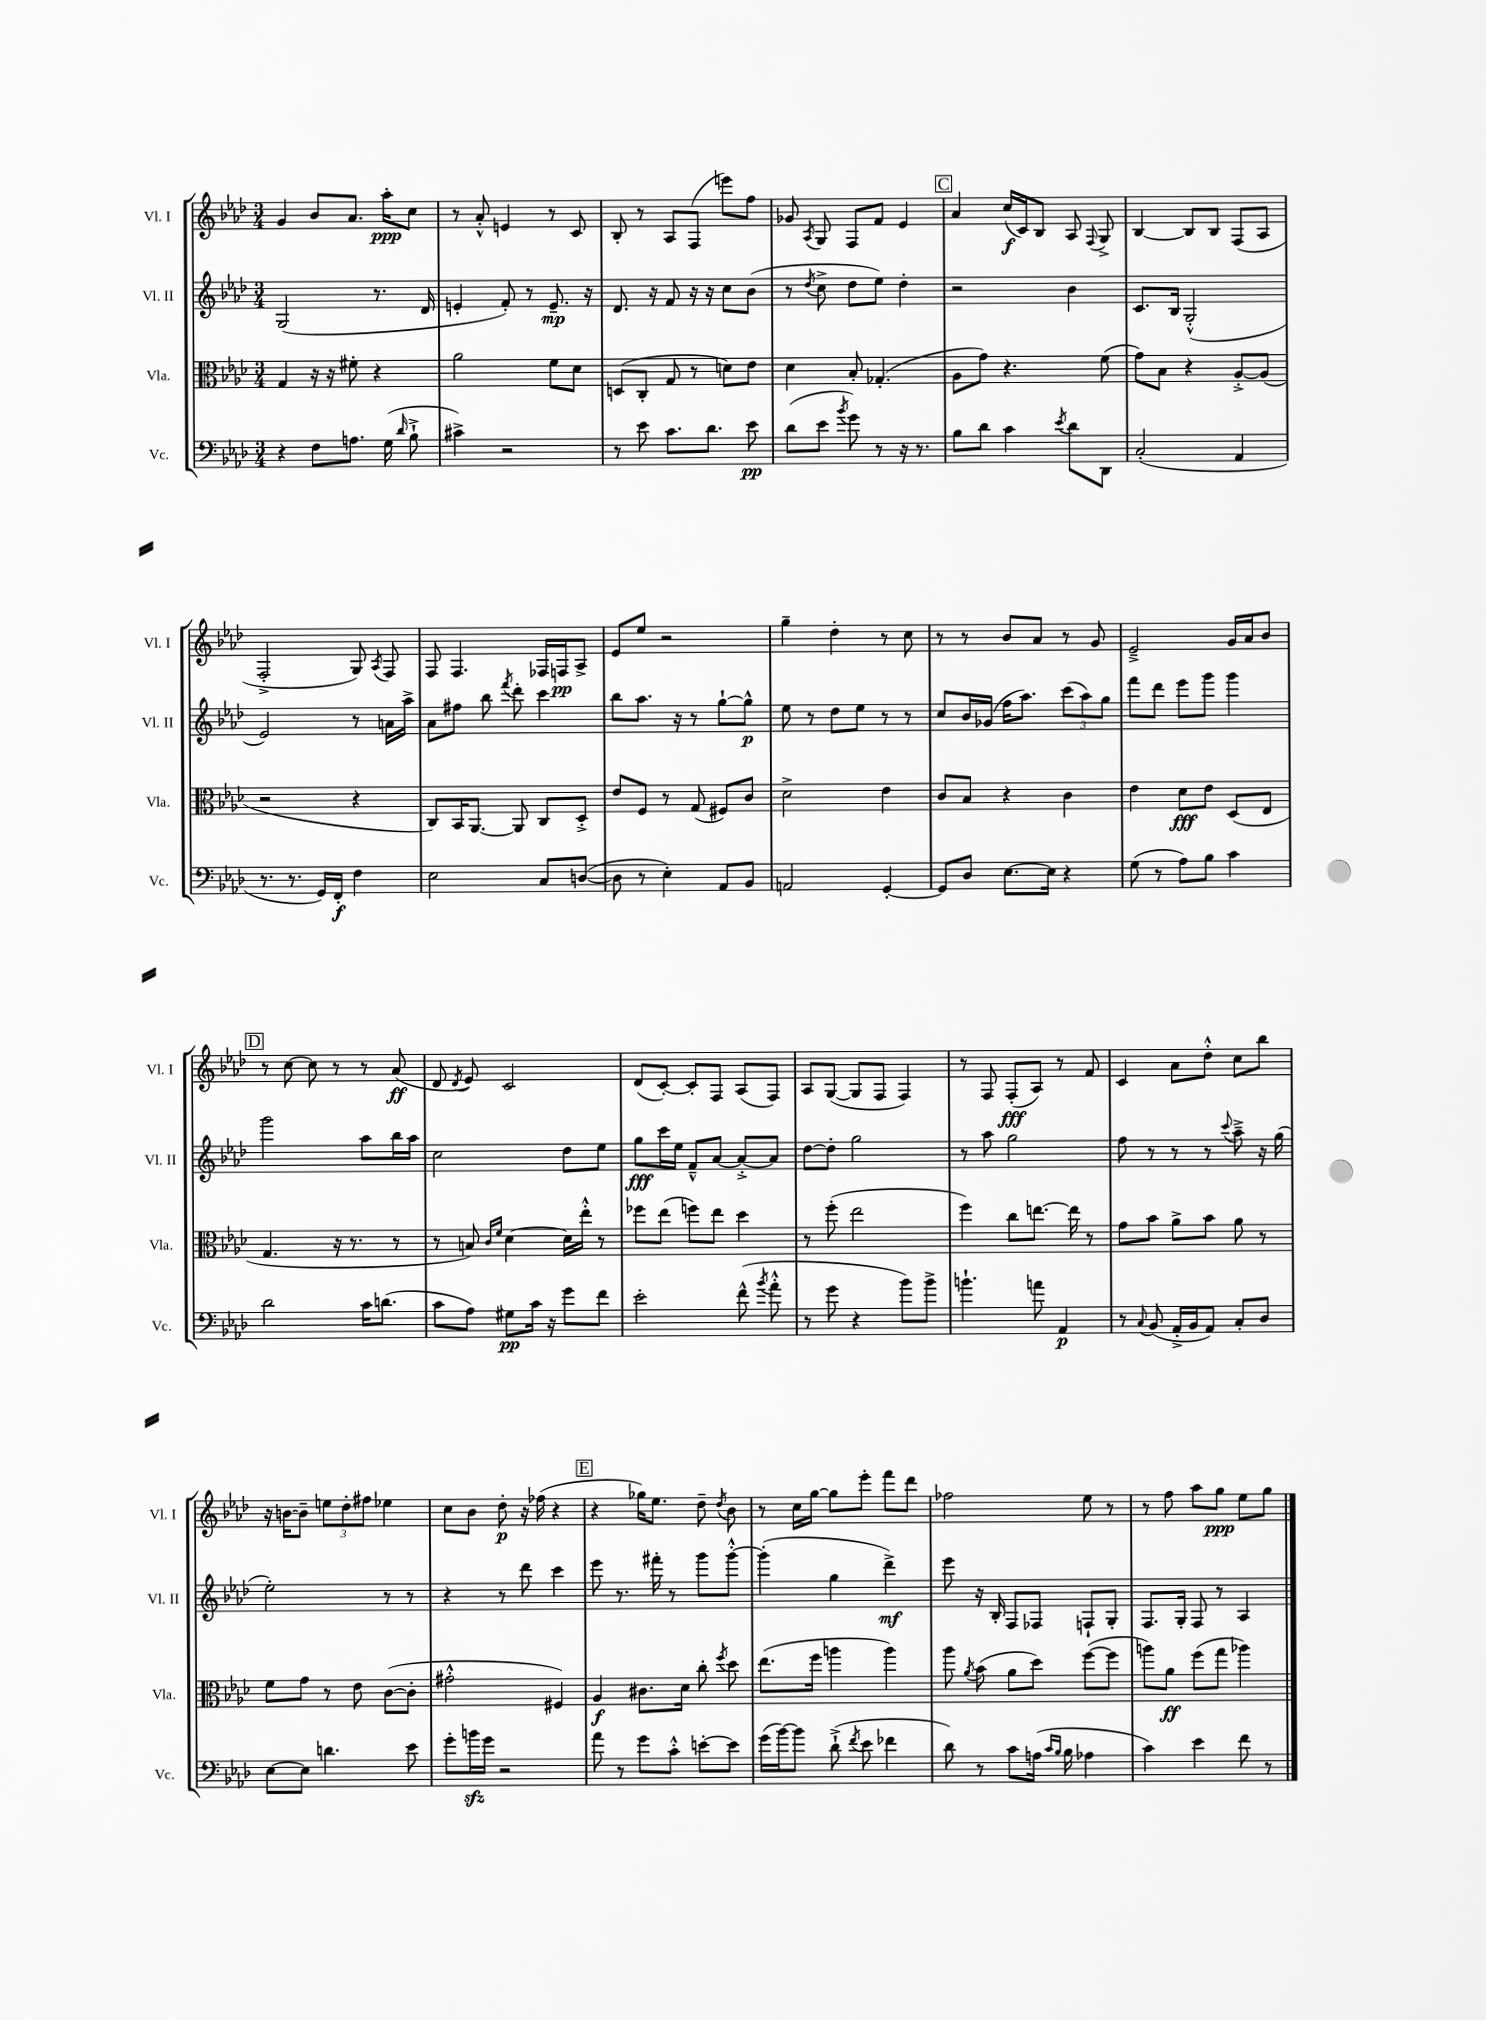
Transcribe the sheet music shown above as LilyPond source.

<<
\new StaffGroup <<
\new Staff = "s0" \with { instrumentName = "Vl. I" shortInstrumentName = "Vl. I" } {
    \clef treble \key aes \major \numericTimeSignature \time 3/4
    \autoBeamOff g'4 bes'8[ aes'8.] aes''16[-.\ppp c''8] |
    r8 aes'8-.-^ e'4 r8 c'8 |
    bes8-. r8 aes8[ f8]( e'''8[) f''8] |
    ges'8 \acciaccatura { aes8 } g8 f8[ f'8] ees'4 |
    \mark \markup { \box "C" } aes'4 c''16[\f( c'16) bes8] aes8 \appoggiatura { f8 } g8-> |
    bes4~ bes8[ bes8] f8[( aes8] |
    f2-.-> g8) \acciaccatura { aes8 } f8 |
    f8 f4. fes16[ f16\pp aes8]-> |
    ees'8[ ees''8] r2 |
    g''4-- des''4-. r8 c''8 |
    r8 r8 bes'8[ aes'8] r8 g'8 |
    ees'2---> g'16[ aes'16 bes'8] |
    \mark \markup { \box "D" } r8 c''8~ c''8 r8 r8 aes'8\ff( |
    des'8 \acciaccatura { des'8 } ees'8) c'2 |
    des'8[( c'8]~-.) c'8[-. f8] aes8[( f8]) |
    aes8[ g8]~( g8[ f8] f4) |
    r8 f8 f8[-.\fff( aes8]) r8 f'8 |
    c'4 aes'8[ des''8]-.-^ c''8[ bes''8] |
    r16 b'16[~ b'8]-- \tuplet 3/2 { e''8[ des''8-. fis''8] } ees''4 |
    c''8[ bes'8] des''8-.\p r16 fes''16( r4 |
    \mark \markup { \box "E" } r4 ges''16[) ees''8.] des''8-- \acciaccatura { des''8 } bes'8 |
    r8 c''16[ g''16]~ g''8[ ees'''8]-. f'''8[ des'''8] |
    fes''2 ees''8 r8 |
    r8 f''8 aes''8[ g''8]\ppp ees''8[ g''8] \bar "|." |
}
\new Staff = "s1" \with { instrumentName = "Vl. II" shortInstrumentName = "Vl. II" } {
    \clef treble \key aes \major \numericTimeSignature \time 3/4
    \autoBeamOff g2( r8. des'16 |
    e'4-. f'8-.) r8 e'8.--\mp r16 |
    des'8. r16 f'8 r16 r16 c''8[ bes'8]( |
    r8 \acciaccatura { des''8 } c''8-> des''8[ ees''8]) des''4-. |
    \mark \markup { \box "C" } r2 bes'4 |
    c'8.[ bes16] g2-.-^( |
    ees'2) r8 a'16[ aes''16]-> |
    aes'8[ fis''8] bes''8 \acciaccatura { f'''8 } des'''8-. c'''4 |
    bes''8[ aes''8.] r16 r8 g''8[~-! g''8]-^\p |
    ees''8 r8 des''8[ ees''8] r8 r8 |
    c''8[ bes'16 ges'16]( f''16[ aes''8.]) \tuplet 3/2 { c'''8[( aes''8) g''8] } |
    f'''8[ des'''8] ees'''8[ g'''8] g'''4 |
    \mark \markup { \box "D" } g'''2 aes''8[ bes''16 aes''16] |
    c''2 des''8[ ees''8] |
    g''8[\fff c'''16 ees''16] f'8[---^ aes'8]~ aes'8[~-.-> aes'8] |
    des''8[~ des''8]-. g''2 |
    r8 aes''8 g''2 |
    f''8 r8 r8 r8 \appoggiatura { c'''8 } aes''8---> r16 g''16( |
    ees''2-.) r8 r8 |
    r4 r8 des'''8 c'''4 |
    \mark \markup { \box "E" } ees'''8 r8. fis'''16-. r8 g'''8[ g'''8]~-.-^ |
    g'''4-.( g''4 des'''4->\mf) |
    ees'''8 r16 bes16-. f8[ fes8] f8[-! g8]-. |
    f8.[ g16]-. f8 r8 aes4 \bar "|." |
}
\new Staff = "s2" \with { instrumentName = "Vla." shortInstrumentName = "Vla." } {
    \clef alto \key aes \major \numericTimeSignature \time 3/4
    \autoBeamOff g4 r16 r16 fis'8-. r4 |
    aes'2 f'8[ des'8] |
    d8[( c8]-. g8 r8 d'8[) ees'8] |
    des'4 bes8-. ges4.-.( |
    \mark \markup { \box "C" } aes8[ g'8]) r4. f'8( |
    g'8[) bes8] r4 aes8[~-.-> aes8]( |
    r2 r4 |
    c8[) bes,16 aes,8.]~ aes,8 c8[ des8]-.-> |
    ees'8[ f8] r8 g8( fis8[) c'8] |
    des'2-> ees'4 |
    c'8[ bes8] r4 c'4 |
    ees'4 des'8[\fff ees'8] des8[( ees8] |
    \mark \markup { \box "D" } g4. r16 r8. r8 |
    r8 b8) \grace { c'16[ f'16] } des'4~ des'16[ ees''16]-.-^ r8 |
    fes''8[ ees''8]( f''8[) ees''8] des''4 |
    r8 f''8-.( ees''2 |
    f''4) c''8[ e''8.]~ e''16 r8 |
    g'8[ bes'8] aes'8[-> bes'8] aes'8 r8 |
    f'8[ g'8] r8 ees'8 c'8[~( c'8]-. |
    gis'2-.-^ fis4) |
    \mark \markup { \box "E" } aes4\f cis'8.[ des'16] c''8-. \acciaccatura { f''8 } des''8 |
    ees''8.[( f''16] a''4 a''4) |
    aes''8 \acciaccatura { aes'8 } bes'8( aes'8[ des''8]) f''8[~( f''8] |
    a''8[) aes'8]\ff f''8[( g''8] aes''4) \bar "|." |
}
\new Staff = "s3" \with { instrumentName = "Vc." shortInstrumentName = "Vc." } {
    \clef bass \key aes \major \numericTimeSignature \time 3/4
    \autoBeamOff r4 f8[ a8.] g16( \grace { des'16 } bes8-!-> |
    cis'4->) r2 |
    r8 ees'8 c'8.[ des'8.] ees'8\pp |
    des'8[( ees'8] \acciaccatura { bes'8 } g'8) r8 r16 r8. |
    \mark \markup { \box "C" } bes8[ des'8] c'4 \acciaccatura { ees'8 } des'8[ des,8] |
    c2-.( aes,4 |
    r8. r8. g,16[) f,16]-.\f f4 |
    ees2 c8[ d8]~( |
    d8 r8 ees4-.) aes,8[ bes,8] |
    a,2 g,4~-. |
    g,8[ des8] ees8.[~ ees16] r4 |
    g8( r8 aes8[) bes8] c'4 |
    \mark \markup { \box "D" } des'2 c'16[ d'8.]( |
    c'8[ aes8]) gis8[\pp c'16] r16 g'8[ f'8] |
    ees'2-. f'8-^( \acciaccatura { bes'8 } aes'8-.-^ |
    r8 g'8 r4 bes'8[) bes'8]-> |
    b'4.-! a'8 aes,4\p |
    r8 \appoggiatura { c8 } bes,8( aes,16[-.-> bes,16 aes,8]) c8[-. des8] |
    ees8[~ ees8] d'4. ees'8 |
    g'8[-. b'16\sfz g'16] r2 |
    \mark \markup { \box "E" } aes'8 r8 g'8[ c'8]-.-^ e'8[~-. e'8] |
    g'16[( bes'16~) bes'8] des'8-!->( \acciaccatura { f'8 } ees'8 fes'4 |
    des'8) r8 c'8[ a16]( \grace { c'16[ bes16] } bes16 aes4 |
    c'4) ees'4 f'8 r8 \bar "|." |
}
>>
>>
\layout { \context { \Score \remove "Bar_number_engraver" } }
